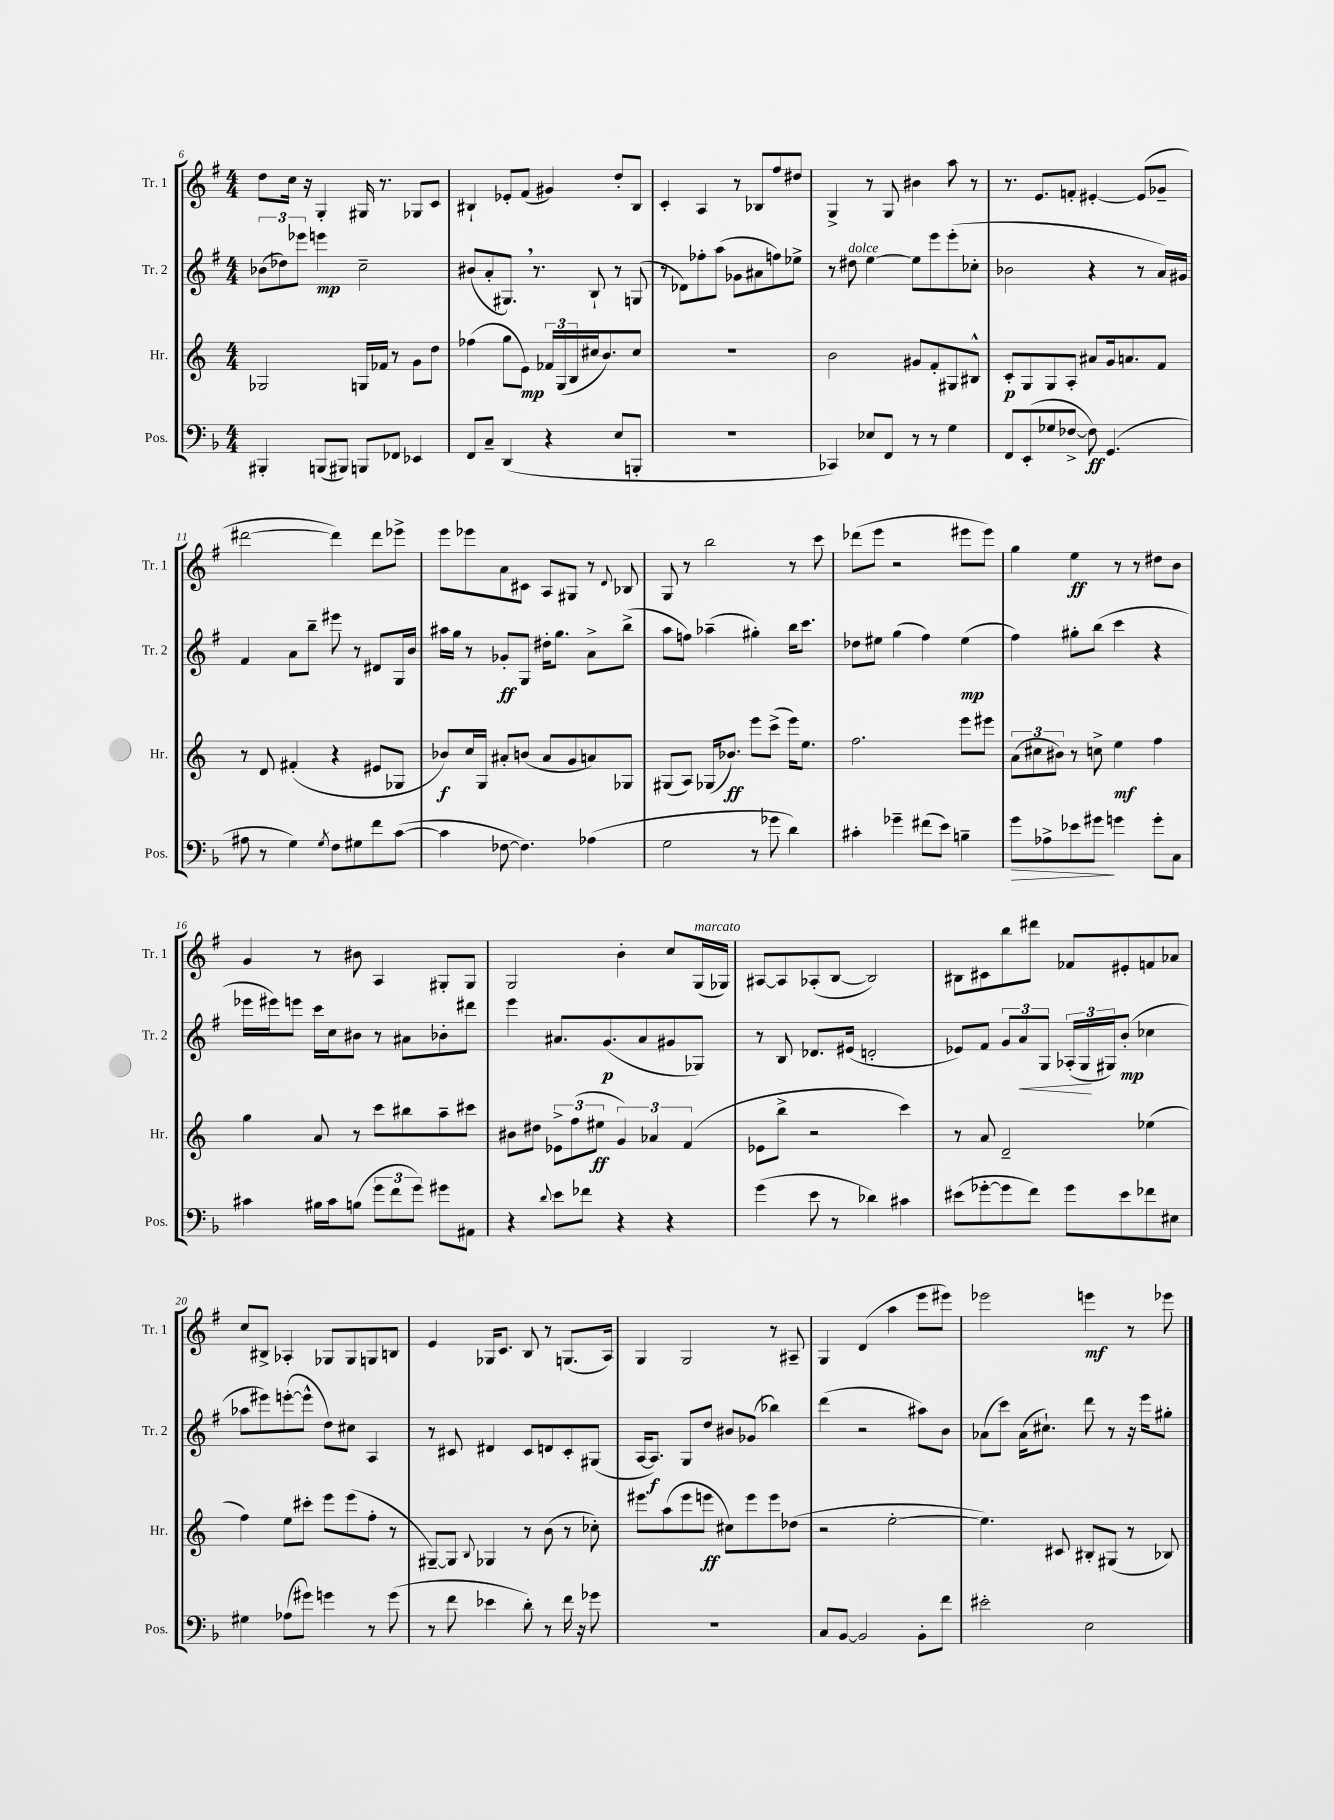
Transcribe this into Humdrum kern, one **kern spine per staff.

**kern	**kern	**kern	**kern
*staff4	*staff3	*staff2	*staff1
*clefF4	*clefG2	*clefG2	*clefG2
*k[b-]	*k[]	*k[f#]	*k[f#]
*M4/4	*M4/4	*M4/4	*M4/4
4BBB#'/	2G-/	(12b-\L	8dd\L
.	.	12dd-\)	.
.	.	.	16cc\Jk
.	.	12eee-\J	.
.	.	.	16r
(8BBB/L	.	4eee\	4G'/
8BBB#/J)	.	.	.
8BBB/L	16G/LL	2cc~\	16G#/
.	16f-/JJ	.	8.r
8FF-/J	8r	.	.
4EE-/	8g\L	.	8G-/L
.	8dd\J	.	8c/J
=	=	=	=
8FF/L	(4ff-\	(8b#/L	4B#`/
8C~/J	.	8a'/	.
(4DD/	8gg\L	8.G#/J)	8e-'/L
.	8e\J)	.	(8f#/J
.	.	8.r	.
4r	24f-/LL	.	4g#/)
.	(24G/	.	.
.	24B/	.	.
.	16cc#/J	8B`/	.
.	8.b/)	.	.
8E/L	.	8r	8dd'/L
8BBB'/J	8cc#/J	(8G/	8B#/J
=	=	=	=
1r	1r	8r	4c'/
.	.	8d-\L)	.
.	.	8ff-'\	4A/
.	.	(8aa\J	.
.	.	8g-\L	8r
.	.	8a#\	8B-/L
.	.	8ff\)	8ff#/
.	.	8ee-^\J	8dd#/J
=	=	=	=
4CC-/)	2b\	8r	4G^/
.	.	8dd#\	.
8E-/L	.	[4ee\	8r
8FF/J	.	.	8G/
8r	8g#/L	8ee\]L	4b#\
8r	8f'/	8eee\	.
4G\	8G#/	(8eee'\	8aa\
.	8B#^^/J	8cc-'\J	8r
=	=	=	=
8FF/L	8c'/L	2b-\	8.r
(8EE'/	8G/	.	.
.	.	.	8.e/L
8G-/	8G/	.	.
[8F-^/J	8A'/J	.	8f'/J
8F-\])	8a#/L	4r	[4e#'/
(4.GG/	16g/k	.	.
.	8.a/	.	.
.	.	8r	(8e#/]L
.	8f/J	16a/LL)	8g-~/J
.	.	16g#/JJ	.
=	=	=	=
8A#\	8r	4f#/	[2ddd#\
8r	8d/	.	.
4G\)	(4f#'/	8a\L	.
.	.	8bb~\J	.
8qG/	.	.	.
8F\L	4r	8eee#\	4ddd#\])
8G#\	.	8r	.
8f\	8e#/L	8d#/L	8ddd#\L
([8c\J	8G-/J	16G/L	8eee-^\J
.	.	16b/JJ	.
=	=	=	=
4c\]	8b-/L)	16aa#\LL	8eee\L
.	.	16gg\JJ	.
.	16cc/L	8r	8eee-\
.	16G/JJ	.	.
[8F-\	8a#'/L	8g-'/L	8a\
4.F-\])	(8b/J	8G/J	8c#\J
.	8a#/L	16dd#'\LK	8A/L
.	.	8.gg\J	.
.	8g/	.	8G#/J
(4A-\	8a/)	8a^\L	8r
.	.	.	8qqd/
.	8G-/J	(8bb^\J	8B-/
=	=	=	=
2G\	(8G#/L	8aa\L	8G/
.	8A/J)	8ff\J)	8r
.	(16G-/LK	(4aa-~\	2bb\
.	8.b-/J)	.	.
8r	8eee\L	4gg#'\)	.
8g-\	(8ccc^\J	.	.
4d\)	16eee\LK)	16bb\LK	8r
.	8.ee\J	8.ccc\J	.
.	.	.	8ccc\
=	=	=	=
4c#'\	2.ff\	8dd-\L	(8ddd-\L
.	.	8ee#\J	8eee\J
4g-~\	.	(4gg\	2r
(8f#\L	.	4ff#\)	.
8e\J)	.	.	.
4B~\	8eee\L	(4ee#\	8eee#\L
.	8eee#\J	.	8eee#\J)
=	=	=	=
8g\L	(12a\L	4ff#\)	4gg\
.	12cc#\	.	.
8A-^\	.	.	.
.	12b#\J)	.	.
8e-\	8r	8gg#'\L	4ee\
8g#\J	8cc^\	(8bb\J	.
4g\	4ee\	4ccc\	8r
.	.	.	8r
8g'\L	4ff\	4r	8dd#\L
8C\J	.	.	8b\J
=	=	=	=
4c#\	4gg\	16eee-\LL	4g/
.	.	16eee#\J)	.
.	.	8eee\J	.
16B#\LL	8a/	16ccc\LL	8r
16c#\J	.	16cc\J	.
(8B\J	8r	8b#\J	8b#\
12g\L	8ccc\L	8r	4A/
12f\	.	.	.
.	8bb#\	8a#\L	.
12g\J)	.	.	.
8g#\L	8aa~\	8b-'\	8G#'/L
8AA#\J	8ccc#\J	8ddd#\J	8G#/J
=	=	=	=
4r	8b#\L	4eee\	2G/
.	8dd#\J	.	.
8qqd/	.	.	.
8e\L	12e-^\L	8.a#/L	.
.	(12ff\	.	.
8f-\J	.	.	.
.	12ee#\J	.	.
.	.	(8.g/	.
4r	6g/)	.	4b'\
.	.	8a#/	.
.	6a-/	.	.
4r	.	8g#/	8cc/L
.	(6f/	.	.
.	.	8G-/J)	(16G/L
.	.	.	16G-/JJ)
=	=	=	=
(4g\	8e-\L	8r	[8A#/L
.	8bb^\J	8B/	8A#/]
8e\	2r	8.d-/L	(8A-'/
8r	.	.	[8B/J
.	.	(16e#/Jk	.
4d-\)	.	2d'/	2B/])
4c#\	4ccc\)	.	.
=	=	=	=
(8e#\L	8r	8e-/L)	8B#\L
[8g-'\	8a/	8f#/J	8c#\
8g-\]	2d~/	12g/L	8bb\
.	.	12a/	.
8f\J)	.	.	8ddd#\J
.	.	12G/J	.
8g-\L	.	(24A-'/LL	8f-/L
.	.	24G/	.
.	.	24G#/J)	.
8e#\	.	(8b'/J	8e#'/
8f-\	(4ee-\	4cc-\	8f/
8E#\J	.	.	8a-/J
=	=	=	=
4G#\	4ff\)	8aa-\L	8cc/L
.	.	8eee#\)	8B#^/J
(8A-\L	8ee\L	([8eee'\	4A-'/
8g#\J)	8ccc#'\J	8eee^^\]J	.
4g\	8eee\L	8dd\L)	8G-/L
.	(8eee\	8cc#\J	8G-/
8r	8ff'\J	4A/	8G/
(8g\	8r	.	8B/J
=	=	=	=
8r	[8G#~/L)	8r	4e/
8f\	8G#/]J	8c#/	.
.	8qqB/	.	.
4e-\	4G-/	4d#/	16G-/LK
.	.	.	8.c/J
8d'\)	8r	8c#/L	8B/
8r	(8b\	8d/	8r
16f\	8r	8c#'/	(8.G/L
16r	.	.	.
8g-\	8cc-'\)	(8G#/J	.
.	.	.	16A/Jk)
=	=	=	=
1r	8eee#\L	[16A/LK	4G/
.	.	8.A/]J)	.
.	(8aa\	.	.
.	8eee#\	8G/L	2G/
.	8eee\J	8dd/J	.
.	8cc#\L)	8b#/L	.
.	8eee\	(8g-/J	.
.	8eee\	4bb-\)	8r
.	(8dd-\J	.	8A#~/
=	=	=	=
8C/L	2r	(4ddd\	4G/
[8BB-/J	.	.	.
2BB-/]	.	2r	(4d/
.	[2ee'\	.	4aa\
8BB-'\L	.	8aa#\L)	8eee\L
8f\J	.	8b\J	8eee#\J)
=	=	=	=
2e#'\	4.ee\])	(8a-\L	2eee-\
.	.	8ccc\J)	.
.	.	(16a-\LK	.
.	.	8.cc#`\J)	.
.	8c#/	.	.
2E\	8B#'/L	8ddd\	4eee\
.	(8G#/J	8r	.
.	8r	16r	8r
.	.	16eee\LK	.
.	8B-/)	8gg#'\J	8eee-\
==	==	==	==
*-	*-	*-	*-
